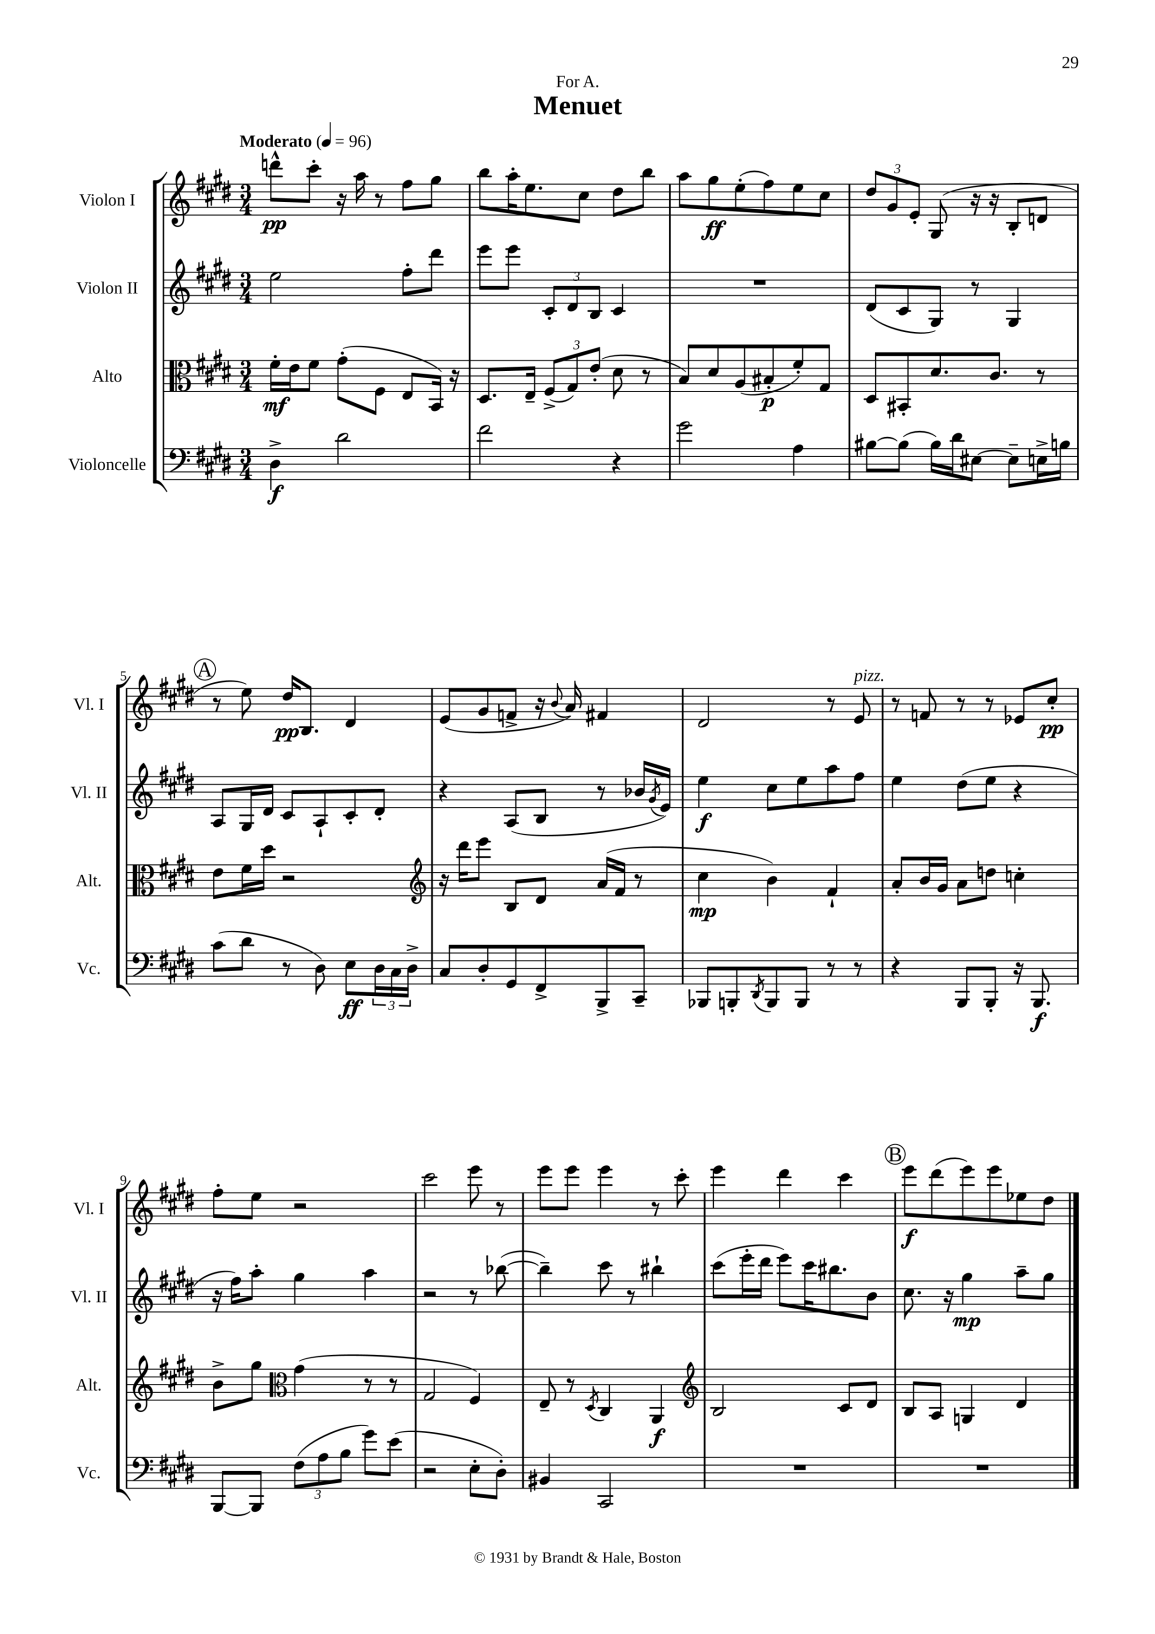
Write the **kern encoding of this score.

**kern	**kern	**kern	**kern
*staff4	*staff3	*staff2	*staff1
*clefF4	*clefC3	*clefG2	*clefG2
*k[f#c#g#d#]	*k[f#c#g#d#]	*k[f#c#g#d#]	*k[f#c#g#d#]
*M3/4	*M3/4	*M3/4	*M3/4
*MM96	*MM96	*MM96	*MM96
4D#^	16f#'	2ee	8ddd^^
.	16e	.	.
.	8f#	.	8ccc#'
2d#	(8g#'	.	16r
.	.	.	16aa
.	8F#	.	8r
.	8E	8ff#'	8ff#
.	16BB)	8ddd#	8gg#
.	16r	.	.
=	=	=	=
2f#	8.D#	8eee	8bb
.	.	8eee	16aa'
.	16E~	.	8.ee
.	(12F#^	12c#'	.
.	12G#)	12d#	.
.	.	.	8cc#
.	(12e'	12B	.
4r	8d#	4c#	8dd#
.	8r	.	8bb
=	=	=	=
2g#	8B)	2.r	8aa
.	8d#	.	8gg#
.	(8A	.	(8ee'
.	8B#'	.	8ff#)
4A	8f#')	.	8ee
.	8G#	.	8cc#
=	=	=	=
[8B#	8D#	(8d#	12dd#
.	.	.	12g#
(8B#]	8BB#'	8c#	.
.	.	.	12e'
16B#)	8.d#	8G#)	(8G#
16d#	.	.	.
[8E#	.	8r	16r
.	8.c#	.	16r
8E#~]	.	4G#	8B'
16E^	8r	.	8d
16B	.	.	.
=	=	=	=
(8c#	8e	8A	8r
8d#	16f#	16G#	8ee)
.	16dd#	16d#	.
8r	2r	8c#	16dd#
.	.	.	8.B
8D#)	.	8A`	.
8E	.	8c#'	4d#
24D#	.	8d#'	.
24C#	.	.	.
24D#^	.	.	.
=	=	=	=
*	*clefG2	*	*
8C#	16r	4r	(8e
.	16ddd#	.	.
8D#'	8eee	.	8g#
8GG#	8B	(8A	8f^
8FF#^	8d#	8B	16r
.	.	.	8qqb
.	.	.	16a)
8BBB^	(16a	8r	4f#
.	16f#	.	.
8CC#~	8r	16b-	.
.	.	8qg#	.
.	.	16e)	.
=	=	=	=
8BBB-	4cc#	4ee	2d#
8BBB'	.	.	.
8qDD#	.	.	.
8BBB	4b)	8cc#	.
8BBB	.	8ee	.
8r	4f#`	8aa	8r
8r	.	8ff#	8e
=	=	=	=
4r	8a'	4ee	8r
.	16b	.	8f
.	16g#	.	.
8BBB	8a	(8dd#	8r
8BBB'	8dd	8ee	8r
16r	4cc'	4r	8e-
8.BBB	.	.	.
.	.	.	8cc#'
=	=	=	=
[8BBB	8b^	16r	8ff#'
.	.	16ff#)	.
8BBB]	8gg#	8aa'	8ee
*	*clefC3	*	*
(12F#	(4g#	4gg#	2r
12A	.	.	.
12B	.	.	.
8g#)	8r	4aa	.
(8e	8r	.	.
=	=	=	=
2r	2G#	2r	2ccc#
8E'	4F#)	8r	8eee
8D#')	.	([8bb-	8r
=	=	=	=
4BB#	8E~	4bb-~])	8eee
.	8r	.	8eee
.	8qD#	.	.
2CC#	4C#	8ccc#	4eee
.	.	8r	.
.	4AA	4bb#`	8r
.	.	.	8ccc#'
=	=	=	=
*	*clefG2	*	*
2.r	2B	(8ccc#	4eee
.	.	16eee'	.
.	.	16ddd#	.
.	.	8eee)	4ddd#
.	.	16ccc#	.
.	.	8.bb#	.
.	8c#	.	4ccc#
.	8d#	8b	.
=	=	=	=
2.r	8B	8.cc#	8eee
.	8A	.	(8ddd#
.	.	16r	.
.	4G	4gg#	8eee)
.	.	.	8eee
.	4d#	8aa~	8ee-
.	.	8gg#	8dd#
==	==	==	==
*-	*-	*-	*-
